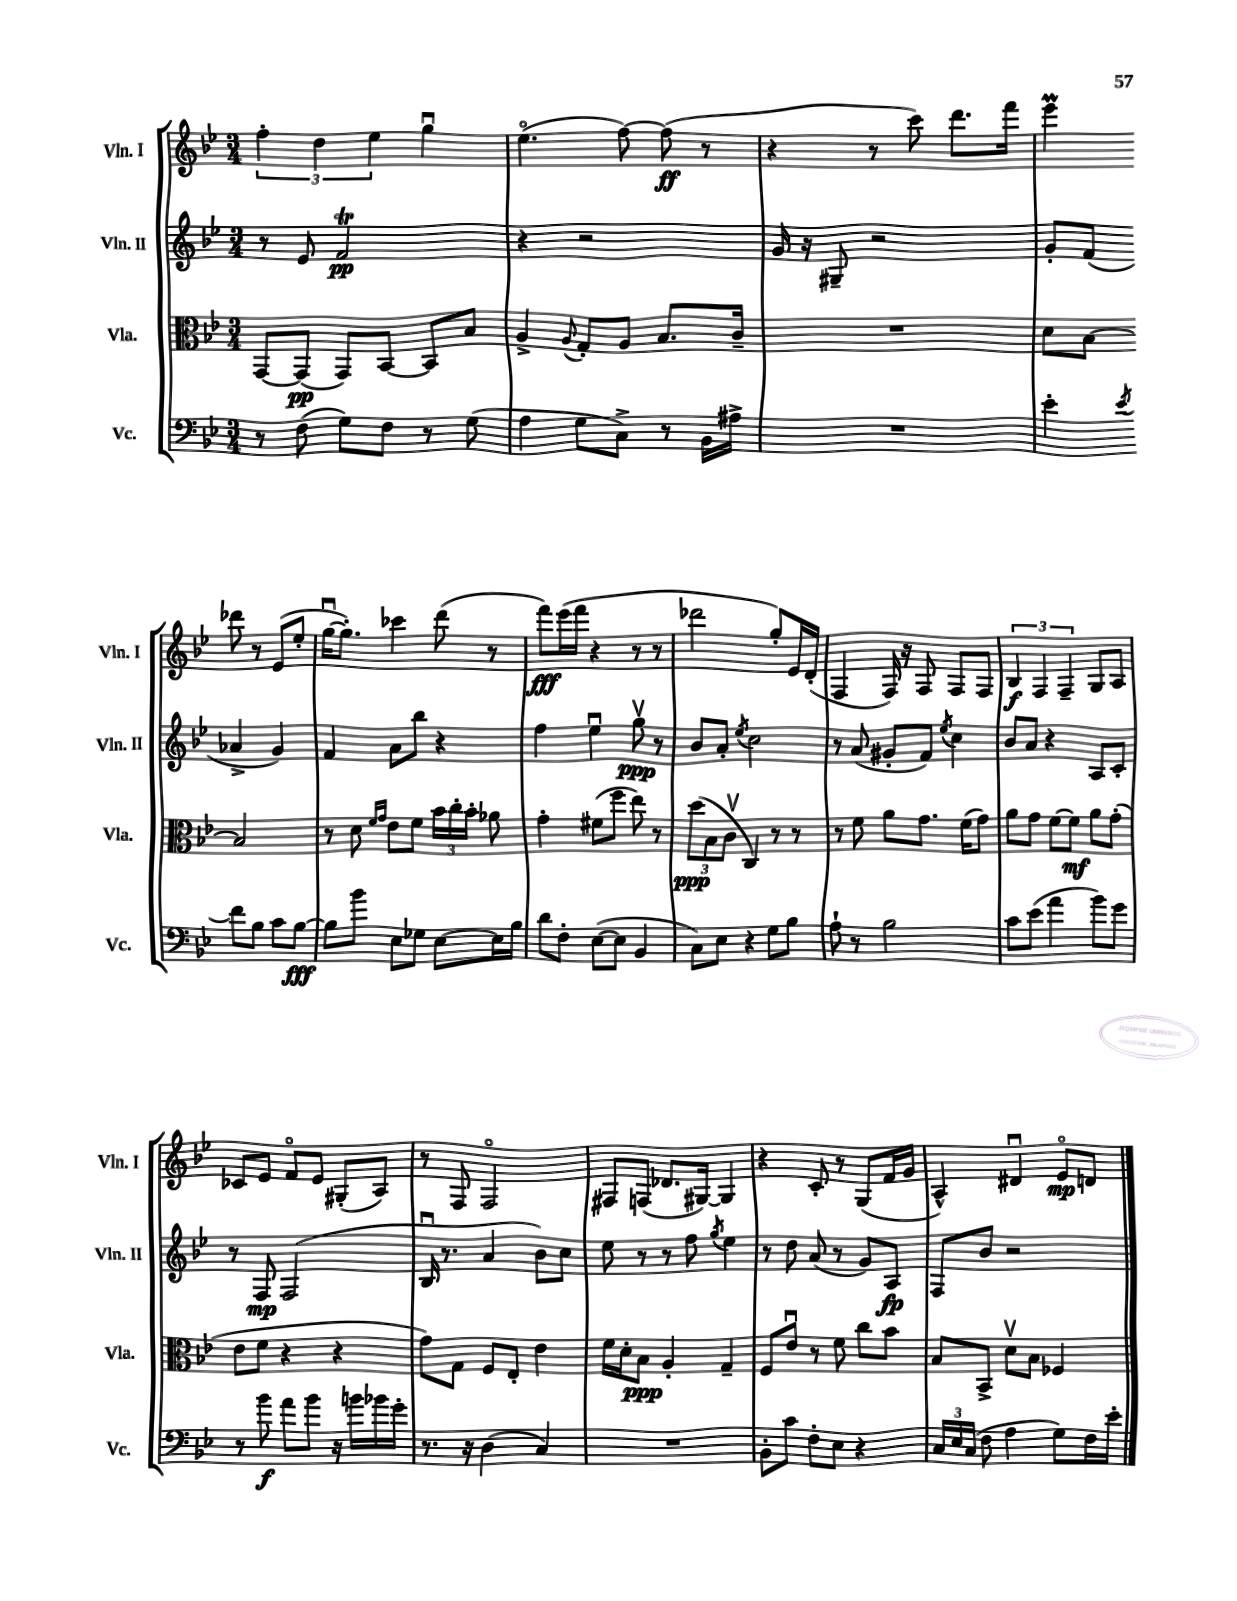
<<
\new StaffGroup <<
\new Staff = "s0" \with { instrumentName = "Vln. I" shortInstrumentName = "Vln. I" } {
    \clef treble \key bes \major \numericTimeSignature \time 3/4
    \autoBeamOff \tuplet 3/2 { f''4-. d''4 ees''4 } g''4\downbow |
    ees''4.\flageolet( f''8~) f''8\ff( r8 |
    r4 r8 c'''8) d'''8.[ f'''16] |
    ees'''4\prall des'''8 r8 ees'8[( ees''8]-. |
    g''16[~\downbow g''8.]-.) ces'''4 d'''8( r8 |
    f'''8[\fff) ees'''16( f'''16] r4 r8 r8 |
    des'''2 g''8[-.) ees'16 d'16]-.( |
    f4 f16) r16 f8 f8[ f8] |
    \tuplet 3/2 { bes4\f f4 f4-- } g8[ a8] |
    ces'8[ ees'8] f'8[\flageolet ees'8] gis8[-.( a8]) |
    r8 f8 f2\flageolet |
    fis8[ f8]( des'8.[ gis16]~) gis4 |
    r4 c'8-. r8 g8[( f'16 g'16] |
    a4-^) dis'4\downbow ees'8[\flageolet\mp d'8] \bar "|." |
}
\new Staff = "s1" \with { instrumentName = "Vln. II" shortInstrumentName = "Vln. II" } {
    \clef treble \key bes \major \numericTimeSignature \time 3/4
    \autoBeamOff r8 ees'8 f'2\trill\pp |
    r4 r2 |
    g'16 r16 gis8-- r2 |
    g'8[-. f'8]( aes'4-> g'4) |
    f'4 a'8[ bes''8] r4 |
    f''4 ees''4\downbow g''8\upbow\ppp r8 |
    bes'8[ a'8]-. \acciaccatura { ees''8 } c''2 |
    r8 a'8( gis'8[-. f'8]) \acciaccatura { ees''8 } c''4 |
    bes'8[ a'8] r4 a8[ c'8]-. |
    r8 f8\mp f2( |
    bes16\downbow r8. a'4 bes'8[) c''8] |
    ees''8 r8 r8 f''8 \acciaccatura { g''8 } ees''4 |
    r8 d''8 a'8( r8 g'8[) a8]\fp |
    f8[ bes'8] r2 \bar "|." |
}
\new Staff = "s2" \with { instrumentName = "Vla." shortInstrumentName = "Vla." } {
    \clef alto \key bes \major \numericTimeSignature \time 3/4
    \autoBeamOff g,8[~ g,8]\pp( g,8[) bes,8]~ bes,8[ bes8] |
    a4-> \appoggiatura { a8 } g8[-. a8] bes8.[ c'16]-- |
    R2. |
    d'8[ bes8]~ bes2 |
    r8 d'8 \grace { f'16[ g'16] } ees'8[ f'8] \tuplet 3/2 { bes'16[ c''16-. bes'16]-. } aes'8 |
    g'4-. fis'8[( f''8] ees''8) r8 |
    \tuplet 3/2 { d''8[\ppp( bes8 c'8]\upbow } c4) r8 r8 |
    r8 f'8 a'8[ g'8.] f'16[( g'8]) |
    a'8[ g'8] f'8[~ f'8]\mf a'8[ g'8]-.( |
    ees'8[ f'8] r4 r4 |
    g'8[) g8] f8[ ees8]-. ees'4 |
    f'16[ d'16-. bes8]\ppp a4-. g4-- |
    f8[ ees'8]\downbow r8 f'8 c''8[ bes'8] |
    bes8[ bes,8]-> d'8[\upbow bes8] fes4 \bar "|." |
}
\new Staff = "s3" \with { instrumentName = "Vc." shortInstrumentName = "Vc." } {
    \clef bass \key bes \major \numericTimeSignature \time 3/4
    \autoBeamOff r8 f8( g8[) f8] r8 g8( |
    a4 g8[ c8]->) r8 bes,16[ ais16]-> |
    R2. |
    ees'4-. \acciaccatura { ees'8 } f'8[ bes8] c'8[ bes8]~\fff |
    bes8[ bes'8] ees8[ ges8] ees8[~ ees16 bes16] |
    d'8[ f8]-. ees8[~( ees8] bes,4 |
    c8[) ees8] r4 g8[ bes8] |
    a8-! r8 bes2 |
    c'8[ ees'8]( a'4 bes'8[) g'8] |
    r8 bes'8\f a'8[ bes'8] r16 b'16[ bes'16 g'16]-. |
    r8. r16 d4( c4) |
    R2. |
    bes,8[-. c'8] f8[-. ees8] r4 |
    \tuplet 3/2 { c16[ ees16 c16]( } f8 a4 g8[) f16 ees'16]-. \bar "|." |
}
>>
>>
\layout { \context { \Score \remove "Bar_number_engraver" } }
